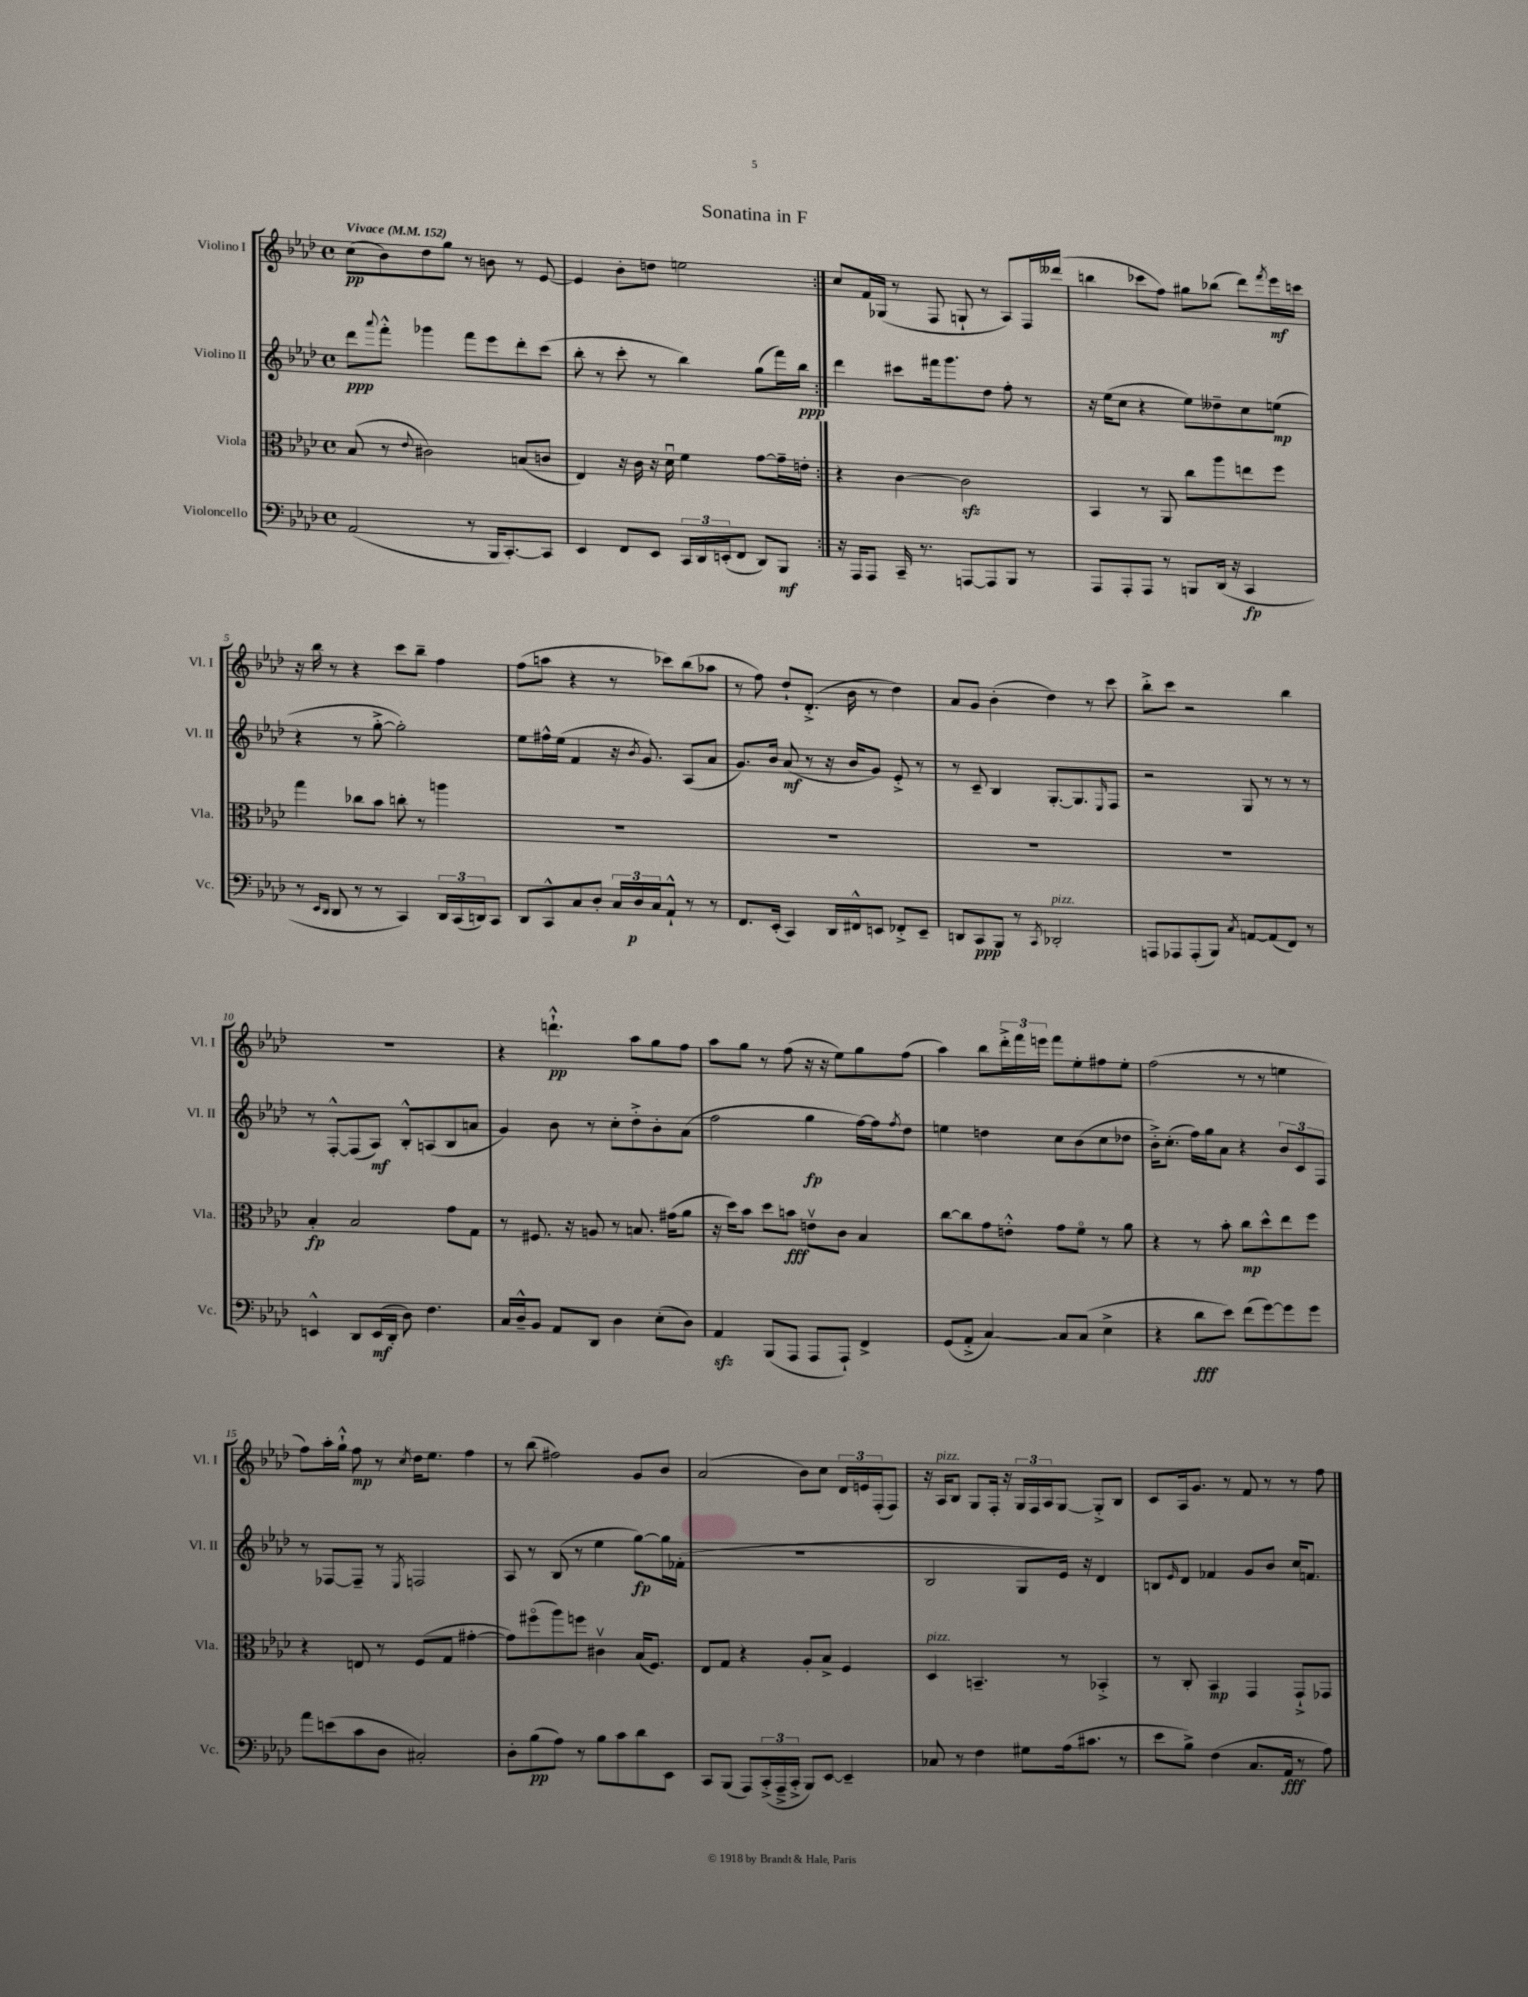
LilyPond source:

\header { title = "Sonatina in F" }
<<
\new StaffGroup <<
\new Staff = "s0" \with { instrumentName = "Violino I" shortInstrumentName = "Vl. I" } {
    \clef treble \key aes \major \defaultTimeSignature \time 4/4 \tempo "Vivace" 4 = 152
    \repeat volta 2 { c''8\pp( bes'8) des''8 g''8 r8 b'8 r8 ees'8~ |
    ees'4 bes'8-. d''8 e''2 | }
    c''8 f'16 ges16( r8 f8 g8-! r8 aes8) f16 deses'''16( |
    b''4 ces'''8 f''8) gis''8 bes''8( des'''8) \acciaccatura { f'''8 } ees'''16\mf c'''16 |
    r16 bes''16 r8 r4 c'''8 bes''8-- f''4 |
    f''8( a''8 r4 r8 ces'''8) bes''8( aes''8 |
    r8 f''8) des''8-! des'8.-.->( bes'16 r8 des''4) |
    aes'8 g'8 bes'4-.( des''4) r8 c'''8 |
    bes''8-.-> c'''8 r2 bes''4 |
    R1 |
    r4 d'''4.-!-^\pp aes''8 g''8 f''8 |
    aes''8 g''8 r8 f''8( r16 r16 ees''8) g''8 f''8( |
    aes''4) bes''8 \tuplet 3/2 { des'''16-.-> f'''16 e'''16 } f'''8 ees''8-. fis''8 ees''8-. |
    f''2( r8 r8 e''4 |
    f''8) aes''16-. g''16-!-^ f''8\mp r8 \acciaccatura { c''8 } des''16 ees''8. f''4 |
    r8 bes''8( fis''2) g'8 bes'8 |
    aes'2( bes'8) c''8 \tuplet 3/2 { des'16 e'16 f16-.( } f8) |
    r16 aes16^\markup { \italic "pizz." } bes8 g8 f16-. r16 \tuplet 3/2 { g16 f16 aes16 } g8~ g8-.-> bes8 |
    c'8 aes16 g'8. r8 f'8 r8 r8 f''8 \bar "|." |
}
\new Staff = "s1" \with { instrumentName = "Violino II" shortInstrumentName = "Vl. II" } {
    \clef treble \key aes \major \defaultTimeSignature \time 4/4
    \repeat volta 2 { des'''8\ppp \appoggiatura { aes'''8 } f'''8-.-^ ges'''4 f'''8 ees'''8 des'''8-. c'''8( |
    bes''8-. r8 c'''8-. r8 bes''4) g''8( f'''16) bes''16\ppp | }
    des'''4 cis'''8 fis'''16 g'''8. des''8 f''8-. r8 |
    r16 ees''16( c''8 r4 ees''8) deses''8-- c''8 e''8\mp( |
    r4 r8 g''8~-.-> g''2-.) |
    ees''8 fis''16-^ ees''16( f'4 r16 \acciaccatura { bes'8 } g'8.) aes8( aes'8 |
    g'8.) bes'16 aes'8\mf( r8 r16 bes'16 g'8) ees'8-.-> r8 |
    r8 c'8-- bes4 g8.~-. g8. \grace { ees16 } f8 |
    r2 g8 r8 r8 r8 |
    r8 f8~-.-^ f8( aes8\mf) bes8-.-^ a8( bes8 a'8 |
    g'4) bes'8 r8 c''8-. des''8-.-> bes'8-. aes'8( |
    f''2 g''4\fp f''16~) f''16 \acciaccatura { f''8 } des''8 |
    e''4 d''4 c''8 bes'8( c''8 des''8 |
    bes'16-.->) c''8.-.( f''16) g''16 aes'8 r4 \tuplet 3/2 { bes'8 c'8 f8 } |
    r8 fes8~ fes8-- r8 \acciaccatura { ees8 } f2 |
    aes8 r8 bes8( r8 ees''4 g''8~\fp) g''16 fes'16-.( |
    R1 |
    bes2 g8 ees'16) r16 des'4 |
    b8 \grace { ees'16 } des'8 fes'4 g'8 bes'8 c''16 f'8. \bar "|." |
}
\new Staff = "s2" \with { instrumentName = "Viola" shortInstrumentName = "Vla." } {
    \clef alto \key aes \major \defaultTimeSignature \time 4/4
    \repeat volta 2 { bes8( r8 \appoggiatura { ees'8 } cis'2) b8( c'8 |
    ees4) r16 c'16 r16 des'16\downbow f'4 g'8~ g'16-- e'16-. | }
    r4 c'4~ c'2\sfz |
    bes,4 r8 aes,8 c''8 aes''8 e''8 f''8 |
    g''4 ces''8 bes'8 c''8-. r8 a''4 |
    R1 |
    R1 |
    R1 |
    R1 |
    bes4-.\fp bes2 g'8 g8 |
    r8 fis8. r16 a8 r8 b8. gis'16( aes'8 |
    r16 des''16) bes'8 des''8 b'8\fff e'8\upbow c'8 bes4 |
    c''8~ c''8 g'8 e'8-.-^ g'8 f'8\flageolet r8 aes'8 |
    r4 r8 bes'8-. c''8\mp des''8-^ ees''8 f''8 |
    r4 e8 r8 f8( g8 gis'4~-. |
    gis'8) fis''8\flageolet( aes''8) f''8 cis'4\upbow bes16( f8.) |
    ees8 g8 r4 aes8-. bes8-> f4 |
    des4^\markup { \italic "pizz." } b,4.-- r8 bes,4-.-> |
    r8 c8-. bes,4\mp g,4 g,8-!-> ges,8 \bar "|." |
}
\new Staff = "s3" \with { instrumentName = "Violoncello" shortInstrumentName = "Vc." } {
    \clef bass \key aes \major \defaultTimeSignature \time 4/4
    \repeat volta 2 { aes,2( r8 bes,,16 c,8.~-.) c,8 |
    ees,4 f,8 ees,8 \tuplet 3/2 { c,16 des,16 e,16-.( } f,8 des,8) bes,,8\mf | }
    r16 aes,,16 aes,,8 c,16-- r8. a,,8~ a,,8 bes,,8 r8 |
    aes,,8 aes,,8-. aes,,8 r8 b,,8 des,16( r16 c,4\fp |
    r8 \grace { ees,16 des,16 } des,8 r8 r8 c,4) \tuplet 3/2 { des,16 c,16( d,16) } c,8 |
    des,8 c,8-^ c8 des8-. \tuplet 3/2 { c16 des16\p c16 } aes,8-!-^ r8 r8 |
    f,8. ees,16-.( c,4) des,16 fis,16-^ e,8 fes,8-.-> e,8-- |
    d,8 c,8\ppp bes,,8 r8 \acciaccatura { c,8 } des,2-.^\markup { \italic "pizz." } |
    a,,8 aes,,8 aes,,8-.( bes,,8) \acciaccatura { c8 } a,8~ a,8( f,8) r8 |
    e,4-^ des,8 e,16\mf( des,16-. des8) f4. |
    c16 des16---^ bes,8 aes,8 des,8 des4 ees8-.( des8) |
    aes,4\sfz bes,,8( aes,,8 aes,,8 aes,,8-!) f,4-> |
    g,8( aes,8-.-> c4~) c8 c8( ees4-> |
    r4 des'8\fff ees'8) f'8( g'8~) g'8 g'8 |
    aes'8 e'8( c'8 des8 cis2-.) |
    des8-. bes8\pp( aes8) r8 bes8 c'8 des'8 ees,8 |
    c,8 bes,,8( aes,,8) \tuplet 3/2 { c,16-.->( aes,,16---> c,16-.-> } bes,,8) ees,8~ ees,4-- |
    ces8 r8 f4 gis8 aes16( cis'8. r8 |
    ees'8 bes8->) f4( c8. aes,16\fff r8 aes8) \bar "|." |
}
>>
>>
